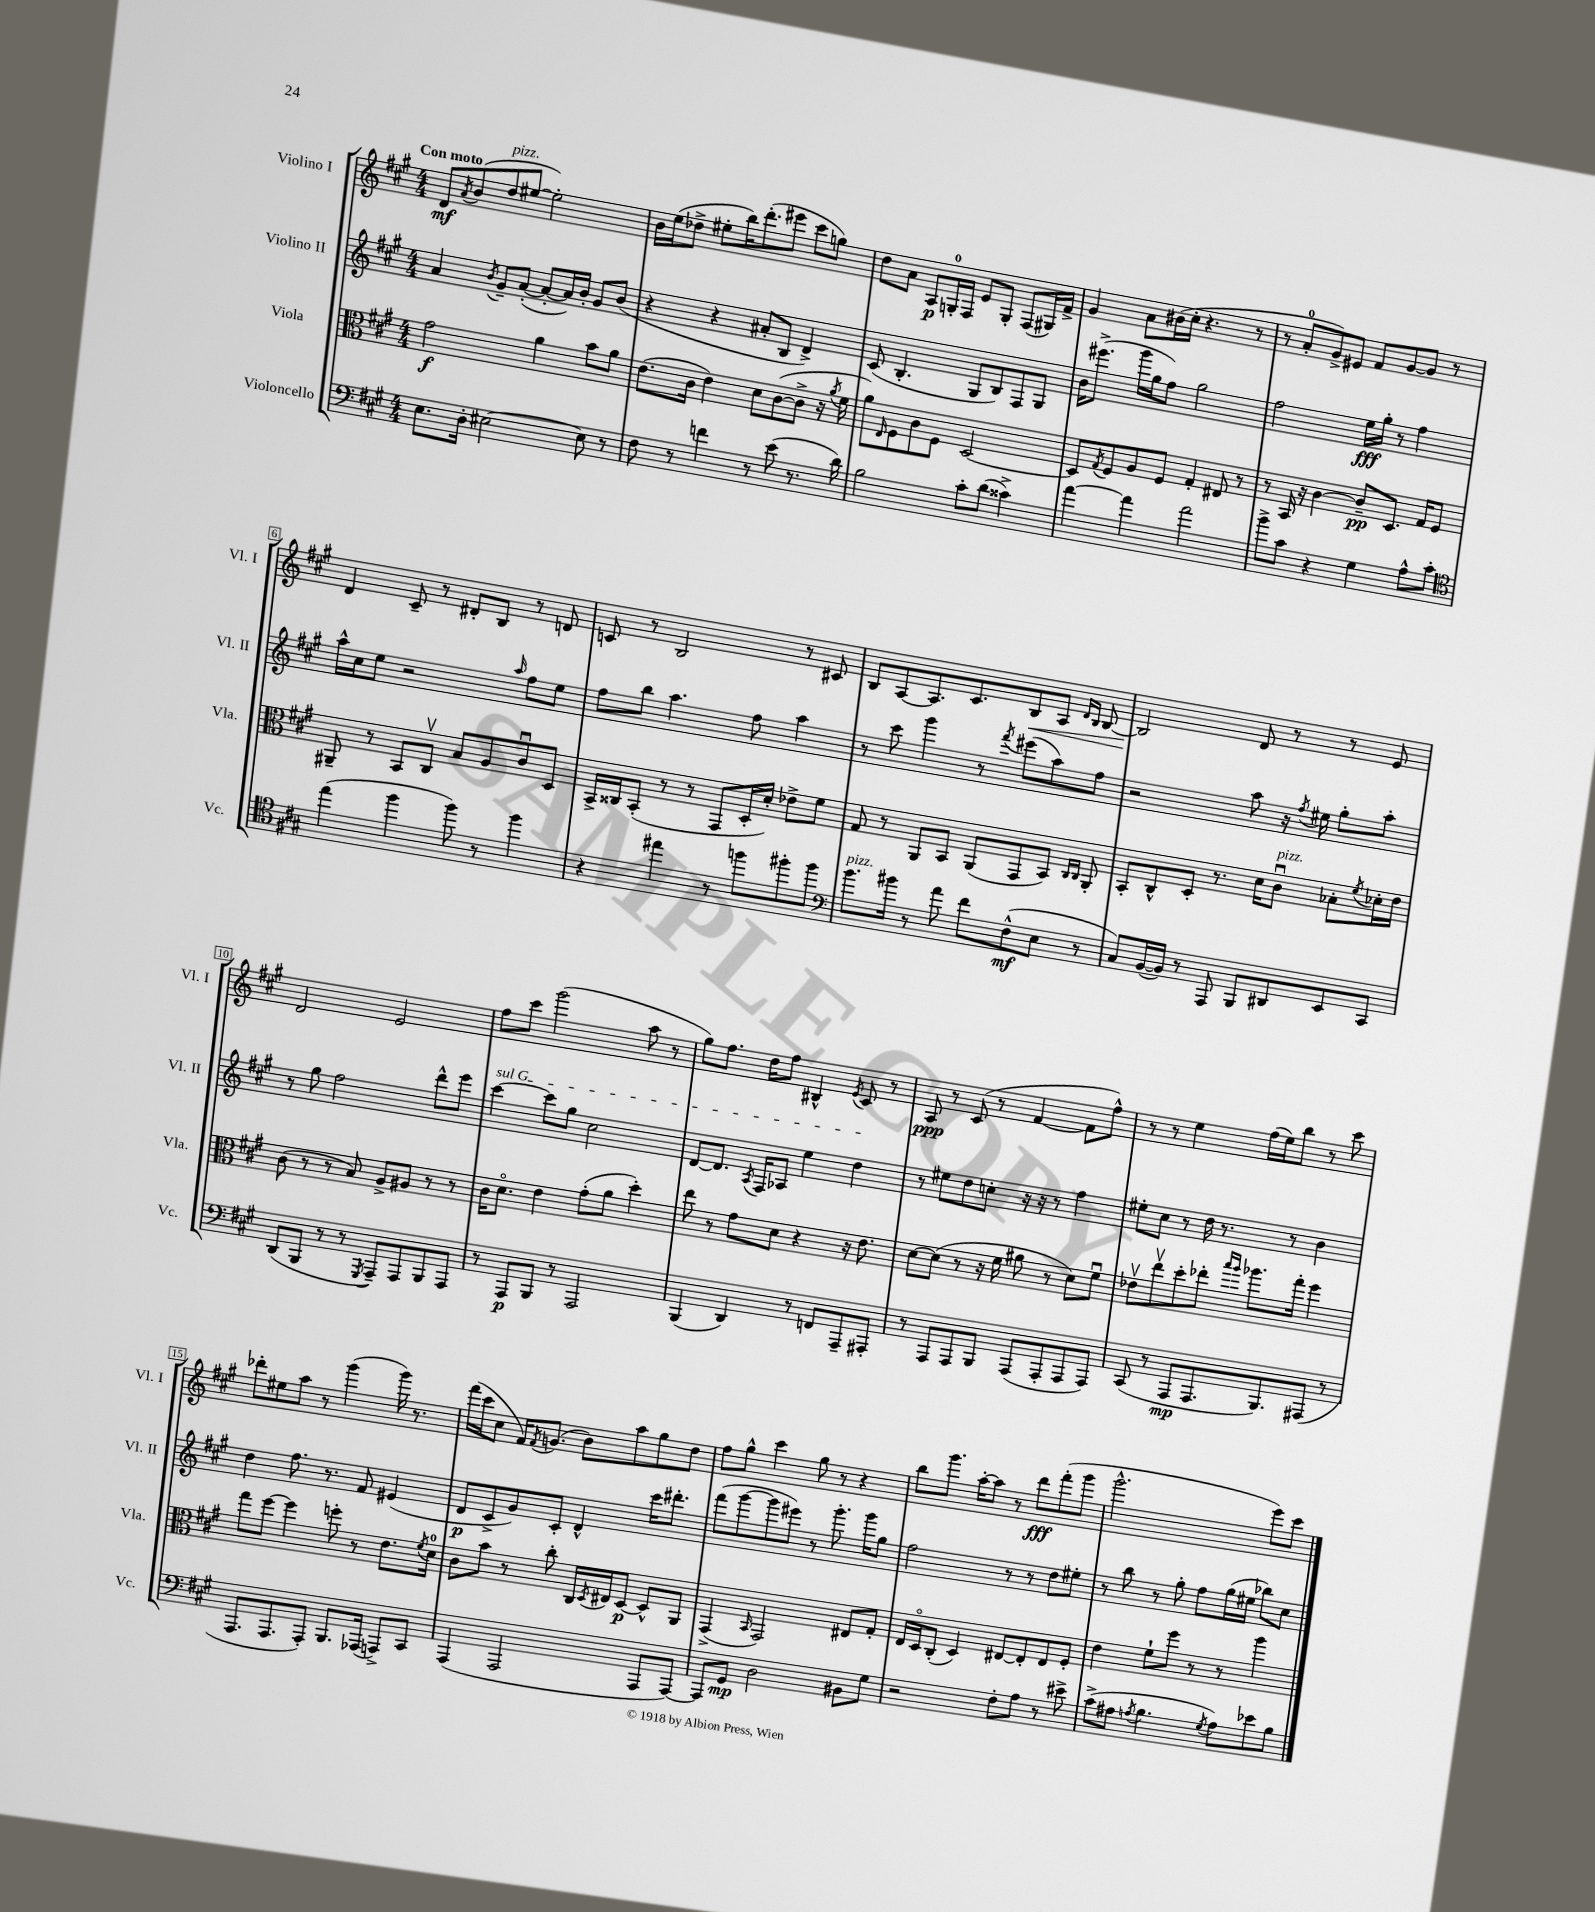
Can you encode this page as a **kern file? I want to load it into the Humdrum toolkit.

**kern	**kern	**kern	**kern
*staff4	*staff3	*staff2	*staff1
*clefF4	*clefC3	*clefG2	*clefG2
*k[f#c#g#]	*k[f#c#g#]	*k[f#c#g#]	*k[f#c#g#]
*M4/4	*M4/4	*M4/4	*M4/4
8.E	2g#	4a	8d
.	.	.	8qa
.	.	.	(8b
16D'	.	.	.
.	.	8qb	.
[2E#	.	8g#~	8dd
.	.	([8a'	[8ee#
.	4a	8a'_	2ee#'])
.	.	16a])	.
.	.	16b'	.
8E#]	8b	8g#	.
8r	8a	(8b	.
=	=	=	=
8F#	(8.e	4r	16b
.	.	.	(16ee
8r	.	.	8dd-^
.	16c#	.	.
4f	4e)	4r	8ee#'
.	.	.	16bb)
.	.	.	(8.ddd'
8r	8d	8a#'	.
(8e	([8c#	8B	8eee#
8.r	8c#^]	4d^)	8ccc#
.	16r	.	8gg)
.	8qa	.	.
16d)	16f#	.	.
=	=	=	=
2B	8a)	(8c#	8dd
.	16qqE	.	.
.	8F#	4.B'	8a
.	8c#	.	8A
.	8F#	.	16G'
.	.	.	16F#
8c#'	[2D	8G#	8e
(8d	.	8B)	8G'
4c##^)	.	8F#	(8F#
.	.	8G#	16G#)
.	.	.	16f#^
=	=	=	=
[4a	8D]	16b	4g#
.	.	(8.eee#^	.
.	8qG#	.	.
.	8F#	.	.
4a]	8A	16ggg#	8a
.	.	16gg#	.
.	8F#	8ff#)	(16b#
.	.	.	16cc#'
2a	4G#'	2gg#	4.r
.	8E#	.	.
.	8r	.	8r
=	=	=	=
8b^	8r	2ff#	8r
8c#	16BB	.	8a'
.	16r	.	.
4r	[4c#	.	8g#^)
.	.	.	8e#
4G#	8c#~]	16ee	8f#
.	.	16gg#'	.
.	8.D	8r	[8g#
8A^^	.	4ff#	8g#]
.	16G#	.	.
8c#'	8F#	.	8r
=	=	=	=
*clefC4	*	*	*
(4ee	8AA#~	16aa^^	4d
.	.	16cc#	.
.	8r	8ee	.
4ff#	8BB	2r	8c#~
.	8C#v	.	8r
8ff#)	8B	.	8d#'
8r	8A	.	8B
.	.	16qqaa	.
4ff#	8c#u	8ff#	8r
.	8D	8ee	8d
=	=	=	=
4r	16BB^	8ff#	8c
.	16C##	.	.
.	(8BB'	8bb	8r
4ee#	8r	4.aa	2B
.	8r	.	.
8r	8GG#	.	.
8ff	16D'	8ff#	.
.	16d')	.	.
8ff#'	8e-^	4aa	8r
8ff#	8f#	.	8c#
=	=	=	=
*clefF4	*	*	*
8.b	8G#	8r	8B
.	8r	8ccc#	[8A
16b#	.	.	.
8r	8AA	4ggg#	8.A]
8a	8BB	.	.
.	.	.	8.c#
8f#	(8AA	8r	.
.	.	8qfff#	.
(8F#^^	8GG#	(8eee#	8B
8E	8BB)	8aa)	8A
.	16qqC#	.	16qqd
.	16qqC#	.	16qqB
8r	8AA'	8ff#	[8B
=	=	=	=
8C#)	8BB'	2r	2B]
([16BB	8C#^^	.	.
16BB])	.	.	.
8r	8D'	.	.
8AAA	8.r	.	.
8BBB	.	8aa	8d
.	16d	.	.
8DD#	8c#u	16r	8r
.	.	8qff#	.
.	.	16ee#	.
8EE	8B-'	8gg#'	8r
.	8qf#	.	.
8CC#	16d-'	8aa'	8e
.	16e	.	.
=	=	=	=
(8DD	(8c#	8r	2d
8BBB	8r	8gg#	.
8r	8r	2ff#	.
8r	8B)	.	.
8qGGG#	.	.	.
8AAA~)	8A^	.	2e
8AAA	8A#	.	.
8BBB	8r	8ddd^^	.
8AAA	8r	8eee	.
=	=	=	=
8r	16c#	[4ccc#	8ff#
.	8.do	.	.
8AAA	.	.	8ccc#
8BBB	4e	8ccc#]	(2ggg#
8r	.	8gg#	.
2AAA	(8g#'	2cc#	.
.	8a	.	.
.	4dd')	.	8aa
.	.	.	8r
=	=	=	=
(4BBB	8ee	[8d	8gg#)
.	8r	8.d]	8.ff#
4DD)	8g#	.	.
.	.	8qA	.
.	.	16F#	16dd
.	8d	8A-	8ff#
8r	4r	4ee	4B#^^
8FF	.	.	.
.	.	.	8qe
8AAA~	16r	4dd	8c#
.	8.e	.	.
8AAA#'	.	.	8r
=	=	=	=
8r	[8d	8r	8A
8AAA	(8d]	8ee#	8r
8AAA	8r	8dd	(8c#
8BBB	16r	8cc'	8r
.	16f#	.	.
(8AAA	8a#	16r	[4f#
.	.	16r	.
8AAA'	8r	8r	.
8AAA	8d)	4ff#	8f#]
8AAA)	8f#u	.	8ff#^^)
=	=	=	=
(8CC#	8e-v	8ee#'	8r
8r	8eev	8cc#	8r
8AAA	8dd'	8r	4ee
8.AAA	8ee-'	16dd	.
.	.	8.r	.
.	16qqbb	.	.
.	16qqaa	.	.
.	8.aa-	.	(16ff#
8.BBB)	.	.	16ee)
.	.	8r	8bb
.	16gg#'	.	.
(8AAA#	4ff#	4b	8r
8r	.	.	8ccc#
=	=	=	=
8.AAA	8gg#	4dd	8ddd-'
.	[8ff#	.	8ee#
8.AAA	.	.	.
.	4ff#]	8.ff#	8aa
8AAA')	.	.	8r
.	.	8.r	.
8.BBB	8ff'	.	(4ggg#
.	8r	8f#	.
(16AAA-	.	.	.
8AAA^)	8.e	(4e#	16ggg#)
.	.	.	8.r
8CC#	.	.	.
.	8qf#	.	.
.	16d	.	.
=	=	=	=
(4AAA	8c#	8d	(16fff#
.	.	.	16ccc#
.	8b	8c#^	8cc#
2AAA	8r	8g#)	16f#)
.	.	.	8qf#
.	.	.	(8.g
.	8cc#'	8c#'	.
.	16C#	4d^^	8b)
.	8qD	.	.
.	16E#	.	.
.	[8D	.	8aa
8AAA	8D^^]	16ccc#	8gg#
.	.	8.ddd#'	.
[8AAA)	8AA	.	8dd
=	=	=	=
8AAA]	(4GG#^	(8fff#	8ff#
8GG#	.	[8ggg#	8gg#^^
.	16qqBB	.	.
2D	2GG#)	8ggg#]	4ccc#
.	.	8eee#)	.
.	.	8r	8gg#
.	.	8.ggg#'	8r
8BB#	8E#	.	4r
.	.	16ggg#	.
8G#	8G#'	8gg#	.
=	=	=	=
2r	16E	2ff#	8bb
.	16Do	.	.
.	(8C#'	.	8.ggg#
.	4D)	.	.
.	.	.	[16aa'
.	.	.	8aa]
8F#'	[8E#	8r	8r
8A	8E#']	8r	8ddd
8r	8E#	8dd	(8fff#'
8e#^	8F#'	8ee#'	8ggg#
=	=	=	=
(8c#^	4e	8r	2.ggg#^^
8A#	.	8bb	.
8qA	.	.	.
4.B	8f#`	8r	.
.	8ff#	8gg#'	.
.	8r	8ff#	.
8qG#	.	.	.
8A)	8r	(16gg#	.
.	.	16ee#	.
8e-	4aa	8bb-)	8eee)
8B	.	8cc#	8ccc#
==	==	==	==
*-	*-	*-	*-
